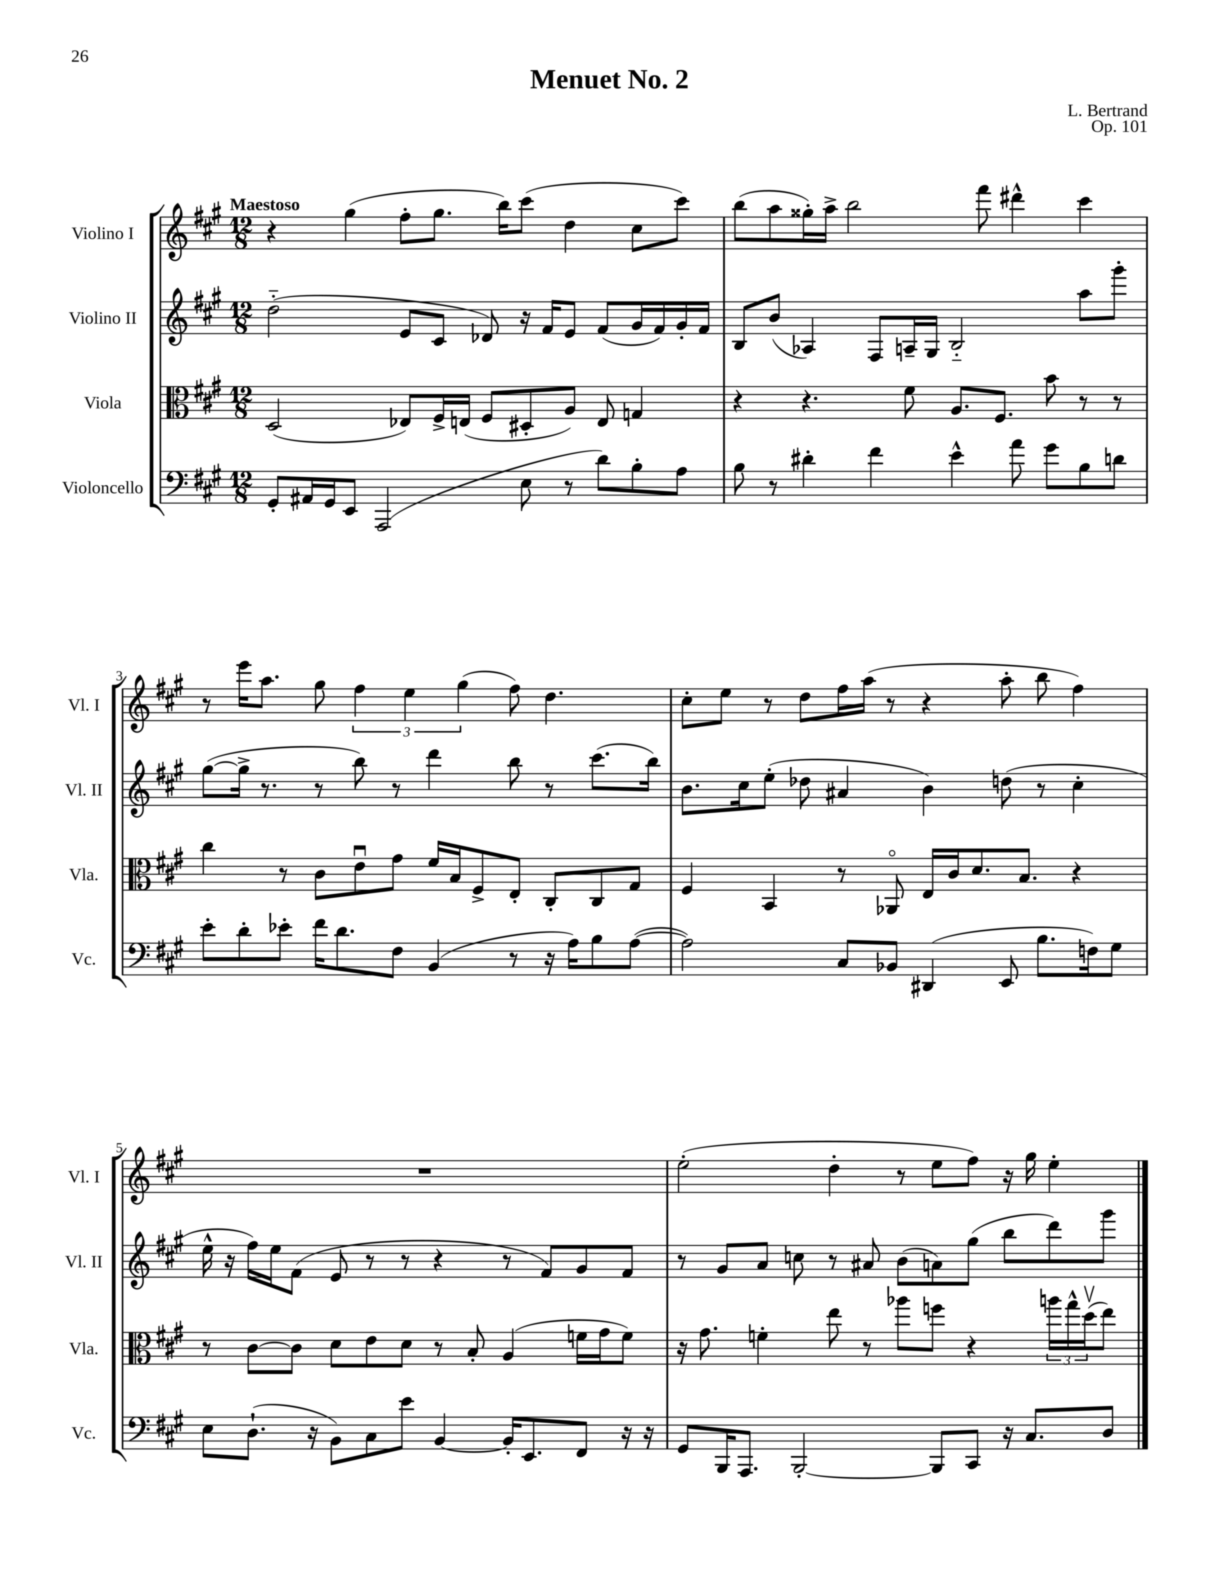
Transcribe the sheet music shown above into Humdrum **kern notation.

**kern	**kern	**kern	**kern
*staff4	*staff3	*staff2	*staff1
*clefF4	*clefC3	*clefG2	*clefG2
*k[f#c#g#]	*k[f#c#g#]	*k[f#c#g#]	*k[f#c#g#]
*M12/8	*M12/8	*M12/8	*M12/8
8GG#'	(2D	(2dd'~	4r
16AA#	.	.	.
16GG#	.	.	.
8EE	.	.	(4gg#
(2AAA	.	.	.
.	8E-)	8e	8ff#'
.	16F#^	8c#	8.gg#
.	(16E	.	.
.	8F#	8d-)	.
.	.	.	16bb)
8E	8D#'	16r	(8ccc#
.	.	16f#	.
8r	8A)	8e	4dd
8d)	8E	(8f#	.
8B'	4G	16g#	8cc#
.	.	16f#)	.
8A	.	16g#'	8ccc#)
.	.	16f#	.
=	=	=	=
8B	4r	8B	(8bb
8r	.	(8b	8aa
4d#'	4.r	4A-)	16gg##')
.	.	.	16aa^
.	.	.	2bb
4f#	.	8F#	.
.	8f#	16A~	.
.	.	16G#	.
4e^^	8.A	2B'~	.
.	.	.	8fff#
.	8.F#	.	.
8a	.	.	4ddd#^^
8g#	8b	.	.
8B	8r	8aa	4ccc#
8d	8r	8ggg#'	.
=	=	=	=
8e'	4cc#	([8gg#	8r
8d'	.	16gg#^]	16eee
.	.	8.r	8.aa
8e-'	8r	.	.
16f#	8c#	8r	8gg#
8.d	.	.	.
.	8eu	8bb)	6ff#
8F#	8g#	8r	.
.	.	.	6ee
(4BB	16f#	4ddd	.
.	16B	.	.
.	.	.	(6gg#
.	8F#^	.	.
8r	8E'	8bb	8ff#)
16r	8C#'	8r	4.dd
16A)	.	.	.
8B	8C#	(8.ccc#	.
([8A	8G#	.	.
.	.	16bb)	.
=	=	=	=
2A])	4F#	8.b	8cc#'
.	.	.	8ee
.	.	16cc#	.
.	4BB	(8ee'	8r
.	.	8dd-	8dd
8C#	8r	4a#	16ff#
.	.	.	(16aa
8BB-	8AA-o	.	8r
(4DD#	16E	4b)	4r
.	16c#	.	.
.	8.d	.	.
8EE	.	(8dd	8aa'
.	8.B	.	.
8.B	.	8r	8bb
.	4r	4cc#'	4ff#)
16F)	.	.	.
8G#	.	.	.
=	=	=	=
8E	8r	16ee^^	1.r
.	.	16r	.
(8.D`	[8c#	16ff#)	.
.	.	16ee	.
.	8c#]	(8f#	.
16r	.	.	.
8BB)	8d	8e	.
8C#	8e	8r	.
8e	8d	8r	.
[4BB	8r	4r	.
.	8B'	.	.
16BB']	(4A	8r	.
8.EE	.	.	.
.	.	8f#)	.
8FF#	16f	8g#	.
.	16g#	.	.
16r	8f)	8f#	.
16r	.	.	.
=	=	=	=
8GG#	16r	8r	(2ee'
.	8.g#	.	.
16BBB	.	8g#	.
8.AAA	.	.	.
.	4f'	8a	.
[2BBB'	.	8cc	.
.	8ee	8r	4dd'
.	8r	8a#	.
.	8aa-	(8b	8r
8BBB]	8ff	8a)	8ee
8CC#	4r	(8gg#	8ff#)
16r	.	8bb	16r
8.C#	.	.	16gg#
.	24aa	8ddd)	4ee'
.	24gg#^^	.	.
.	(24ddv	.	.
8D	8ee)	8ggg#	.
==	==	==	==
*-	*-	*-	*-
